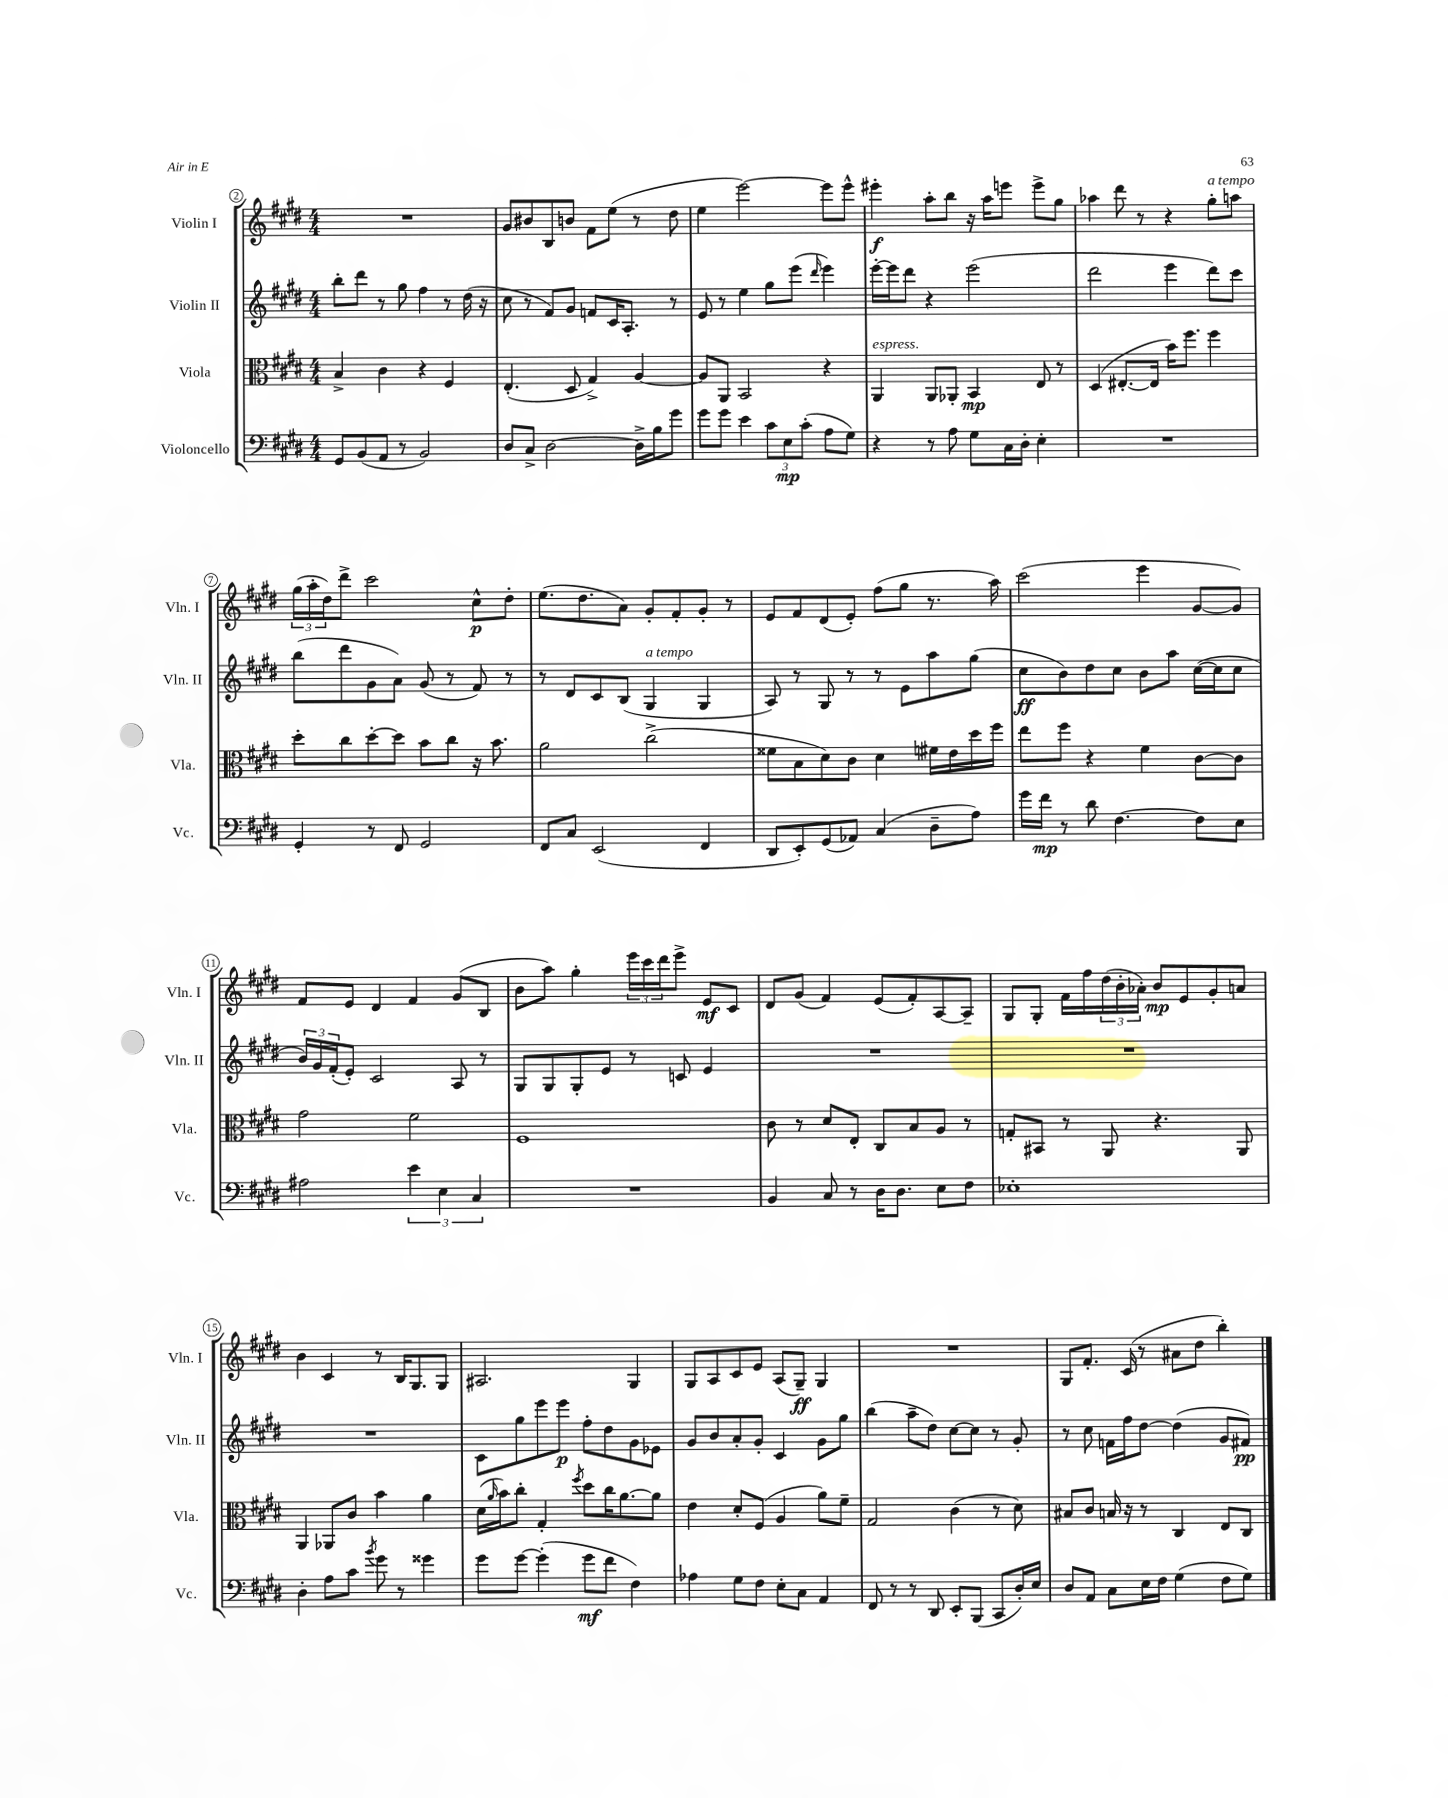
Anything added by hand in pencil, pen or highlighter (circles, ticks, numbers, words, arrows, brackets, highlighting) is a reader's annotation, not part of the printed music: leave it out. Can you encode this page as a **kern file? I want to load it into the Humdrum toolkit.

**kern	**kern	**kern	**kern
*staff4	*staff3	*staff2	*staff1
*clefF4	*clefC3	*clefG2	*clefG2
*k[f#c#g#d#]	*k[f#c#g#d#]	*k[f#c#g#d#]	*k[f#c#g#d#]
*M4/4	*M4/4	*M4/4	*M4/4
8GG#/L	4B^/	8bb'\L	1r
(8BB/	.	8ddd#\J	.
8AA/J	4c#\	8r	.
8r	.	8gg#\	.
2BB/)	4r	4ff#\	.
.	4F#/	8r	.
.	.	(16dd#\	.
.	.	16r	.
=	=	=	=
8D#/L	(4.E'/	8cc#\	8g#/L
8C#^/J	.	8r	8b#/
[2D#\	.	8f#/L)	8B/
.	8D#/	8g#/J	8b/J
.	4G#^/)	8f/L	8f#\L
.	.	16c#/K	(8ee\J
.	.	8.A'/J	.
16D#^\]LL	[4A/	.	8r
16B\J	.	.	.
8g#\J	.	8r	8dd#\
=	=	=	=
8g#\L	8A/]L	8e/	4ee\
8g#\J	8AA/J	8r	.
4e\	2BB/	4ee\	[2eee\)
12c#\L	.	8gg#\L	.
12E\	.	.	.
.	.	(8eee\J	.
(12c#'\J	.	.	.
.	.	16qqddd#/	.
8A\L	4r	4eee\)	8eee\]L
8G#\J)	.	.	8eee^^\J
=	=	=	=
4r	4AA/	[16eee'\LL	4eee#'\
.	.	16eee\]J	.
.	.	8ddd#\J	.
8r	8AA/L	4r	8aa'\L
8A\	8AA-'/J	.	8bb\J
8G#\L	4BB/	(2eee\	16r
.	.	.	16aa\LK
16C#\L	.	.	8eee\J
16D#'\JJ	.	.	.
4E'\	8E/	.	8eee^\L
.	8r	.	8gg#\J
=	=	=	=
1r	(4D#/	2ddd#\	4aa-\
.	[8.E#'/L	.	8ddd#\
.	.	.	8r
.	16E#/]Jk	.	.
.	16b\LK)	4eee\	4r
.	8.ff#\J	.	.
.	4ff#\	8ddd#\L)	8gg#'\L
.	.	8ccc#\J	8aa\J
=	=	=	=
4GG#'/	8dd#'\L	(8bb\L	(24gg#\LL
.	.	.	24aa'\
.	.	.	24dd#\J)
.	8cc#\	8ddd#\	8ddd#^\J
8r	[8dd#'\	8g#\	2ccc#\
8FF#/	8dd#\]J	8a\J)	.
2GG#/	8b\L	(8g#/	.
.	8cc#\J	8r	.
.	16r	8f#/)	8cc#^^\L
.	8.b\	.	.
.	.	8r	8dd#'\J
=	=	=	=
8FF#/L	2a\	8r	(8.ee\L
8C#/J	.	8d#/L	.
.	.	.	8.dd#\
(2EE/	.	8c#/	.
.	.	(8B/J	8a\J)
.	(2cc#^\	4G#/	8g#'/L
.	.	.	8f#'/
4FF#/	.	4G#/	8g#'/J
.	.	.	8r
=	=	=	=
8DD#/L	8f##\L	8A/)	8e/L
8EE'/)	8B\	8r	8f#/
(8GG#/	8d#\)	8G#/	(8d#/
8AA-/J)	8c#\J	8r	8e'/J)
(4C#/	4d#\	8r	(8ff#\L
.	.	8e\L	8gg#\J
8D#~\L	16f#\LL	8aa\	8.r
.	16e\	.	.
8A\J)	16dd#\	(8gg#\J	.
.	16ff#\JJ	.	16aa\)
=	=	=	=
16g#\LL	8ee\L	8cc#\L	(2ccc#\
16f#\JJ	.	.	.
8r	8ff#\J	8b\)	.
8d#\	4r	8dd#\	.
[4.F#\	.	8cc#\J	.
.	4f#\	8b\L	4eee\
.	.	8aa\J	.
8F#\]L	[8c#\L	([16cc#\LL	[8g#/L
.	.	16cc#\]J	.
8E\J	8c#\]J	8cc#\J	8g#/]J)
=	=	=	=
2A#\	2g#\	24b/LL)	8f#/L
.	.	24g#/	.
.	.	(24f#'/J	.
.	.	8e'/J)	8e/J
.	.	2c#/	4d#/
6e\	2f#\	.	4f#/
6E\	.	.	.
.	.	8A/	(8g#/L
6C#/	.	.	.
.	.	8r	8B/J
=	=	=	=
1r	1F#	8G#/L	8b\L
.	.	8G#/	8aa\J)
.	.	8G#'/	4gg#'\
.	.	8e/J	.
.	.	8r	24eee\LL
.	.	.	24ccc#\
.	.	.	24ddd#\J
.	.	8c/	8eee^\J
.	.	4e/	8e/L
.	.	.	8c#/J
=	=	=	=
4BB/	8c#\	1r	8d#/L
.	8r	.	(8g#/J
8C#/	8d#/L	.	4f#/)
8r	8E'/J	.	.
16D#\LK	8C#/L	.	(8e/L
8.D#\J	.	.	.
.	8B/	.	8f#'/)
8E\L	8A/J	.	[8A/
8F#\J	8r	.	8A~/]J
=	=	=	=
1E-'	8G'/L	1r	8G#/L
.	8BB#/J	.	8G#'/J
.	8r	.	16f#\LL
.	.	.	16ff#\
.	8AA/	.	(24dd#\
.	.	.	24b'\
.	.	.	24a-'\JJ)
.	4.r	.	8b/L
.	.	.	8e/
.	.	.	8g#'/
.	8AA/	.	8a/J
=	=	=	=
4D#'\	4AA/	1r	4b\
8A\L	8AA-/L	.	4c#/
8c#\J	8c#/J	.	.
8qb/	.	.	.
8g#\	4b\	.	8r
8r	.	.	16B/LK
.	.	.	8.G#/
4g##\	4a\	.	.
.	.	.	8G#/J
=	=	=	=
8g#\L	(16d#\LL	8c#\L	2.A#/
.	16qqa/	.	.
.	16b\J)	.	.
[8g#\J	8cc#'\J	8gg#\	.
(4g#'\]	4G#'/	8eee\	.
.	.	8eee\J	.
.	8qff#/	.	.
8g#\L	8dd#\L	8ff#'\L	.
8f#\J	16cc#\K	8dd#\	.
.	[8.a\	.	.
4F#\)	.	8g#\	4G#/
.	8a\]J	8e-\J	.
=	=	=	=
4A-\	4e\	8g#/L	8G#/L
.	.	8b/	8A/
8G#\L	8d#'/L	8a'/	8c#/
8F#\J	(8F#/J	8g#'/J	8e/J
8E'\L	4A/	4c#/	(8A/L
8C#\J	.	.	8G#~/J)
4AA/	8a\L)	8g#\L	4G#/
.	8f#~\J	8gg#\J	.
=	=	=	=
8FF#/	2G#/	(4bb\	1r
8r	.	.	.
8r	.	8aa~\L	.
8DD#/	.	8dd#\J)	.
8EE'/L	(4c#\	[8cc#\L	.
(8BBB/J	.	8cc#\]J	.
8CC#/L	8r	8r	.
16D#'/L)	8d#\)	8g#'/	.
16E/JJ	.	.	.
=	=	=	=
8D#/L	8B#/L	8r	8G#/L
8AA/J	8c#/J	8cc#\	8.f#'/J
8C#\L	16B/	16f\LL	.
.	16r	16ff#\J	(16c#/
16E\L	8r	[8dd#\J	8r
16F#\JJ	.	.	.
(4G#\	4C#/	(4dd#\]	8a#\L
.	.	.	8dd#\J
8F#\L	8E/L	8g#/L	4bb'\)
8G#\J)	8C#/J	8f#/J)	.
==	==	==	==
*-	*-	*-	*-
